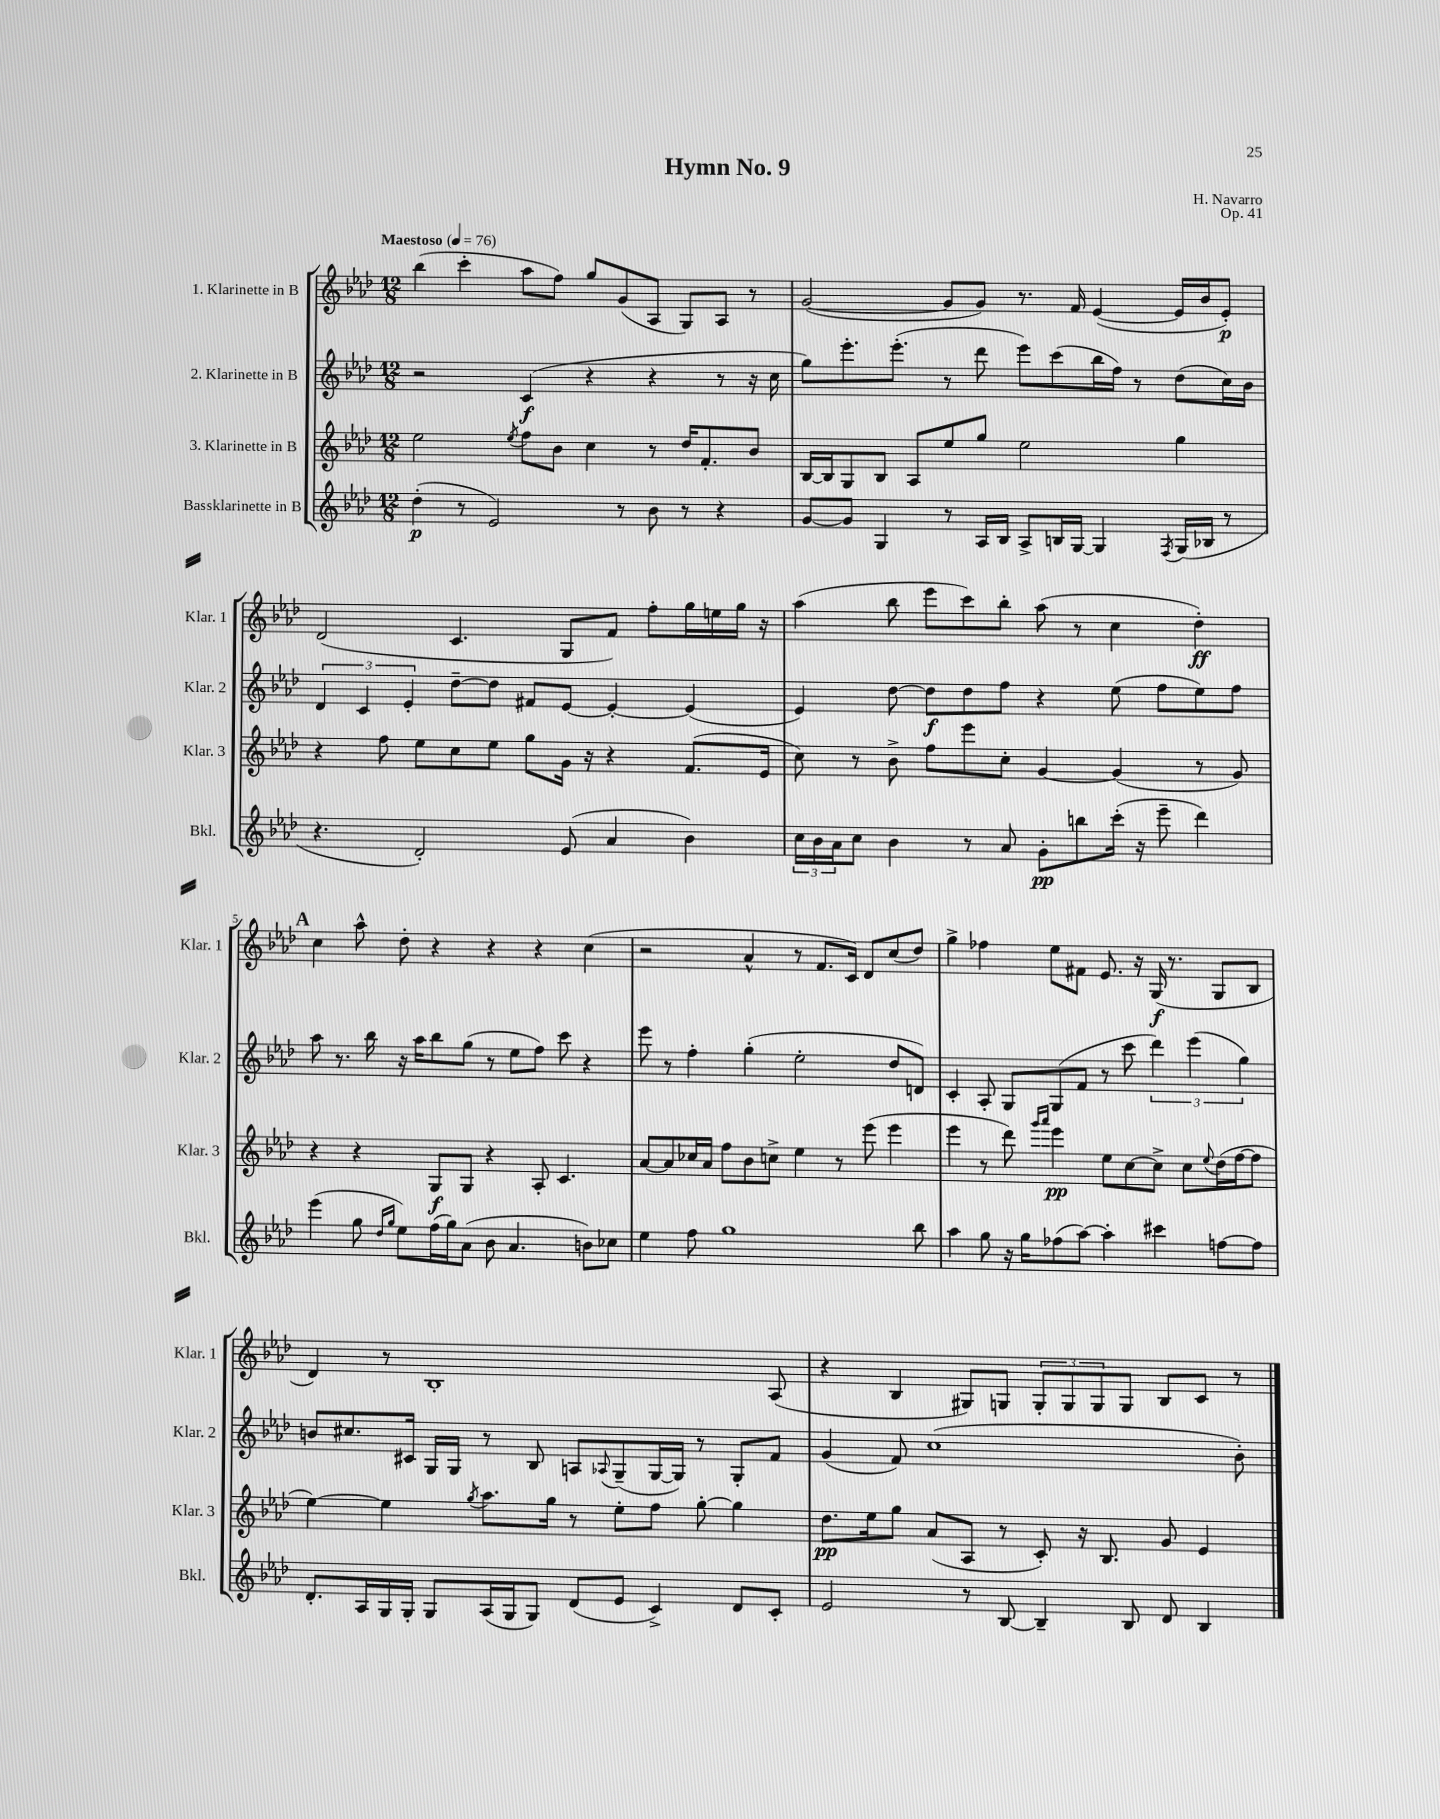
\header { title = "Hymn No. 9" composer = "H. Navarro" opus = "Op. 41" }
<<
\new StaffGroup <<
\new Staff = "s0" \with { instrumentName = "1. Klarinette in B" shortInstrumentName = "Klar. 1" } {
    \clef treble \key aes \major \numericTimeSignature \time 12/8 \tempo "Maestoso" 4 = 76
    bes''4( c'''4-. aes''8 f''8) g''8 g'8( aes8 g8) aes8 r8 |
    g'2~( g'8 g'8) r8. f'16 ees'4~( ees'16 bes'16 ees'8-.\p) |
    des'2( c'4. g8 f'8) f''8-. g''16 e''16 g''16 r16 |
    aes''4( bes''8 ees'''8 c'''8) bes''8-. aes''8( r8 c''4 des''4-.\ff) |
    \mark \markup { \bold "A" } c''4 aes''8-^ des''8-. r4 r4 r4 c''4( |
    r2 aes'4-^ r8 f'8. c'16) des'8 c''8( des''8) |
    g''4-> fes''4 ees''8 fis'8 ees'8. r16 g16\f( r8. g8 bes8 |
    des'4) r8 bes1-. aes8( |
    r4 bes4 gis8) g8 \tuplet 3/2 { g8-. g8 g8 } g8 bes8 c'8 r8 \bar "|." |
}
\new Staff = "s1" \with { instrumentName = "2. Klarinette in B" shortInstrumentName = "Klar. 2" } {
    \clef treble \key aes \major \numericTimeSignature \time 12/8
    r2 c'4\f( r4 r4 r8 r16 c''16 |
    g''8) ees'''8.-. ees'''8.-.( r8 des'''8 ees'''8) c'''8( bes''16 f''16) r8 des''8( c''16) bes'16 |
    \tuplet 3/2 { des'4 c'4 ees'4-. } des''8~-- des''8 fis'8 ees'8~ ees'4~-. ees'4( |
    ees'4) des''8~ des''8\f des''8 f''8 r4 ees''8( f''8 ees''8) f''8 |
    \mark \markup { \bold "A" } aes''8 r8. bes''16 r16 aes''16 bes''8 g''8( r8 ees''8 f''8) c'''8 r4 |
    ees'''8 r8 f''4-. g''4-.( ees''2-. des''8 d'8) |
    c'4-. aes8-. g8 g8( f'8 r8 c'''8 \tuplet 3/2 { des'''4) ees'''4( g''4) } |
    b'8 cis''8. cis'16 g16 g16 r8 bes8 a8 \appoggiatura { aes8 } g8--( g16~ g16) r8 g8-. f'8 |
    g'4( f'8) c''1( bes'8-.) \bar "|." |
}
\new Staff = "s2" \with { instrumentName = "3. Klarinette in B" shortInstrumentName = "Klar. 3" } {
    \clef treble \key aes \major \numericTimeSignature \time 12/8
    ees''2 \acciaccatura { ees''8 } f''8 bes'8 c''4 r8 des''16 f'8.-. bes'8 |
    bes16~ bes16 g8 bes8 aes8 ees''8 g''8 ees''2 g''4 |
    r4 f''8 ees''8 c''8 ees''8 g''8 g'16 r16 r4 f'8.( ees'16 |
    c''8) r8 bes'8-> f''8 ees'''8 c''8-. g'4~ g'4( r8 g'8) |
    \mark \markup { \bold "A" } r4 r4 g8\f g8 r4 aes8-. c'4. |
    aes'8~ aes'8 ces''16 aes'16 f''8 bes'8 c''8-> ees''4 r8 ees'''8( ees'''4 |
    ees'''4 r8 des'''8) \grace { g'''16 aes'''16 } ees'''4\pp ees''8 c''8~ c''8-> c''8 \appoggiatura { ees''8 } des''16( f''16~ f''8 |
    ees''4~) ees''4 \acciaccatura { g''8 } aes''8. g''16 r8 ees''8-. f''8 g''8~-. g''4 |
    des''8.\pp ees''16 g''8 aes'8( aes8 r8 c'8-.) r16 bes8. g'8 ees'4 \bar "|." |
}
\new Staff = "s3" \with { instrumentName = "Bassklarinette in B" shortInstrumentName = "Bkl." } {
    \clef treble \key aes \major \numericTimeSignature \time 12/8
    des''4-.\p( r8 ees'2) r8 bes'8 r8 r4 |
    g'8~ g'8 g4 r8 aes16 bes16 aes8-> b16 g16~ g4 \acciaccatura { f8 } g16( bes16 r8 |
    r4. des'2-.) ees'8( aes'4 bes'4) |
    \tuplet 3/2 { c''16 bes'16 aes'16 } c''8 bes'4 r8 aes'8 g'8-.\pp b''8 c'''16-.( r16 ees'''8-- des'''4) |
    \mark \markup { \bold "A" } ees'''4( g''8 \grace { des''16 g''16 } ees''8) f''16( g''16) aes'8( bes'8 aes'4. b'8) ces''8 |
    ees''4 f''8 g''1 bes''8 |
    aes''4 g''8 r16 g''16 fes''8( aes''8~) aes''4-. cis'''4 f''8~ f''8 |
    des'8.-. aes16 g16 g16-. g8 aes16( g16 g8) des'8( ees'8 c'4->) des'8 c'8-. |
    ees'2 r8 bes8~ bes4-- bes8 des'8 bes4 \bar "|." |
}
>>
>>
\layout { \context { \Score \override BarNumber.break-visibility = ##(#f #t #t) barNumberVisibility = #(every-nth-bar-number-visible 5) } }
